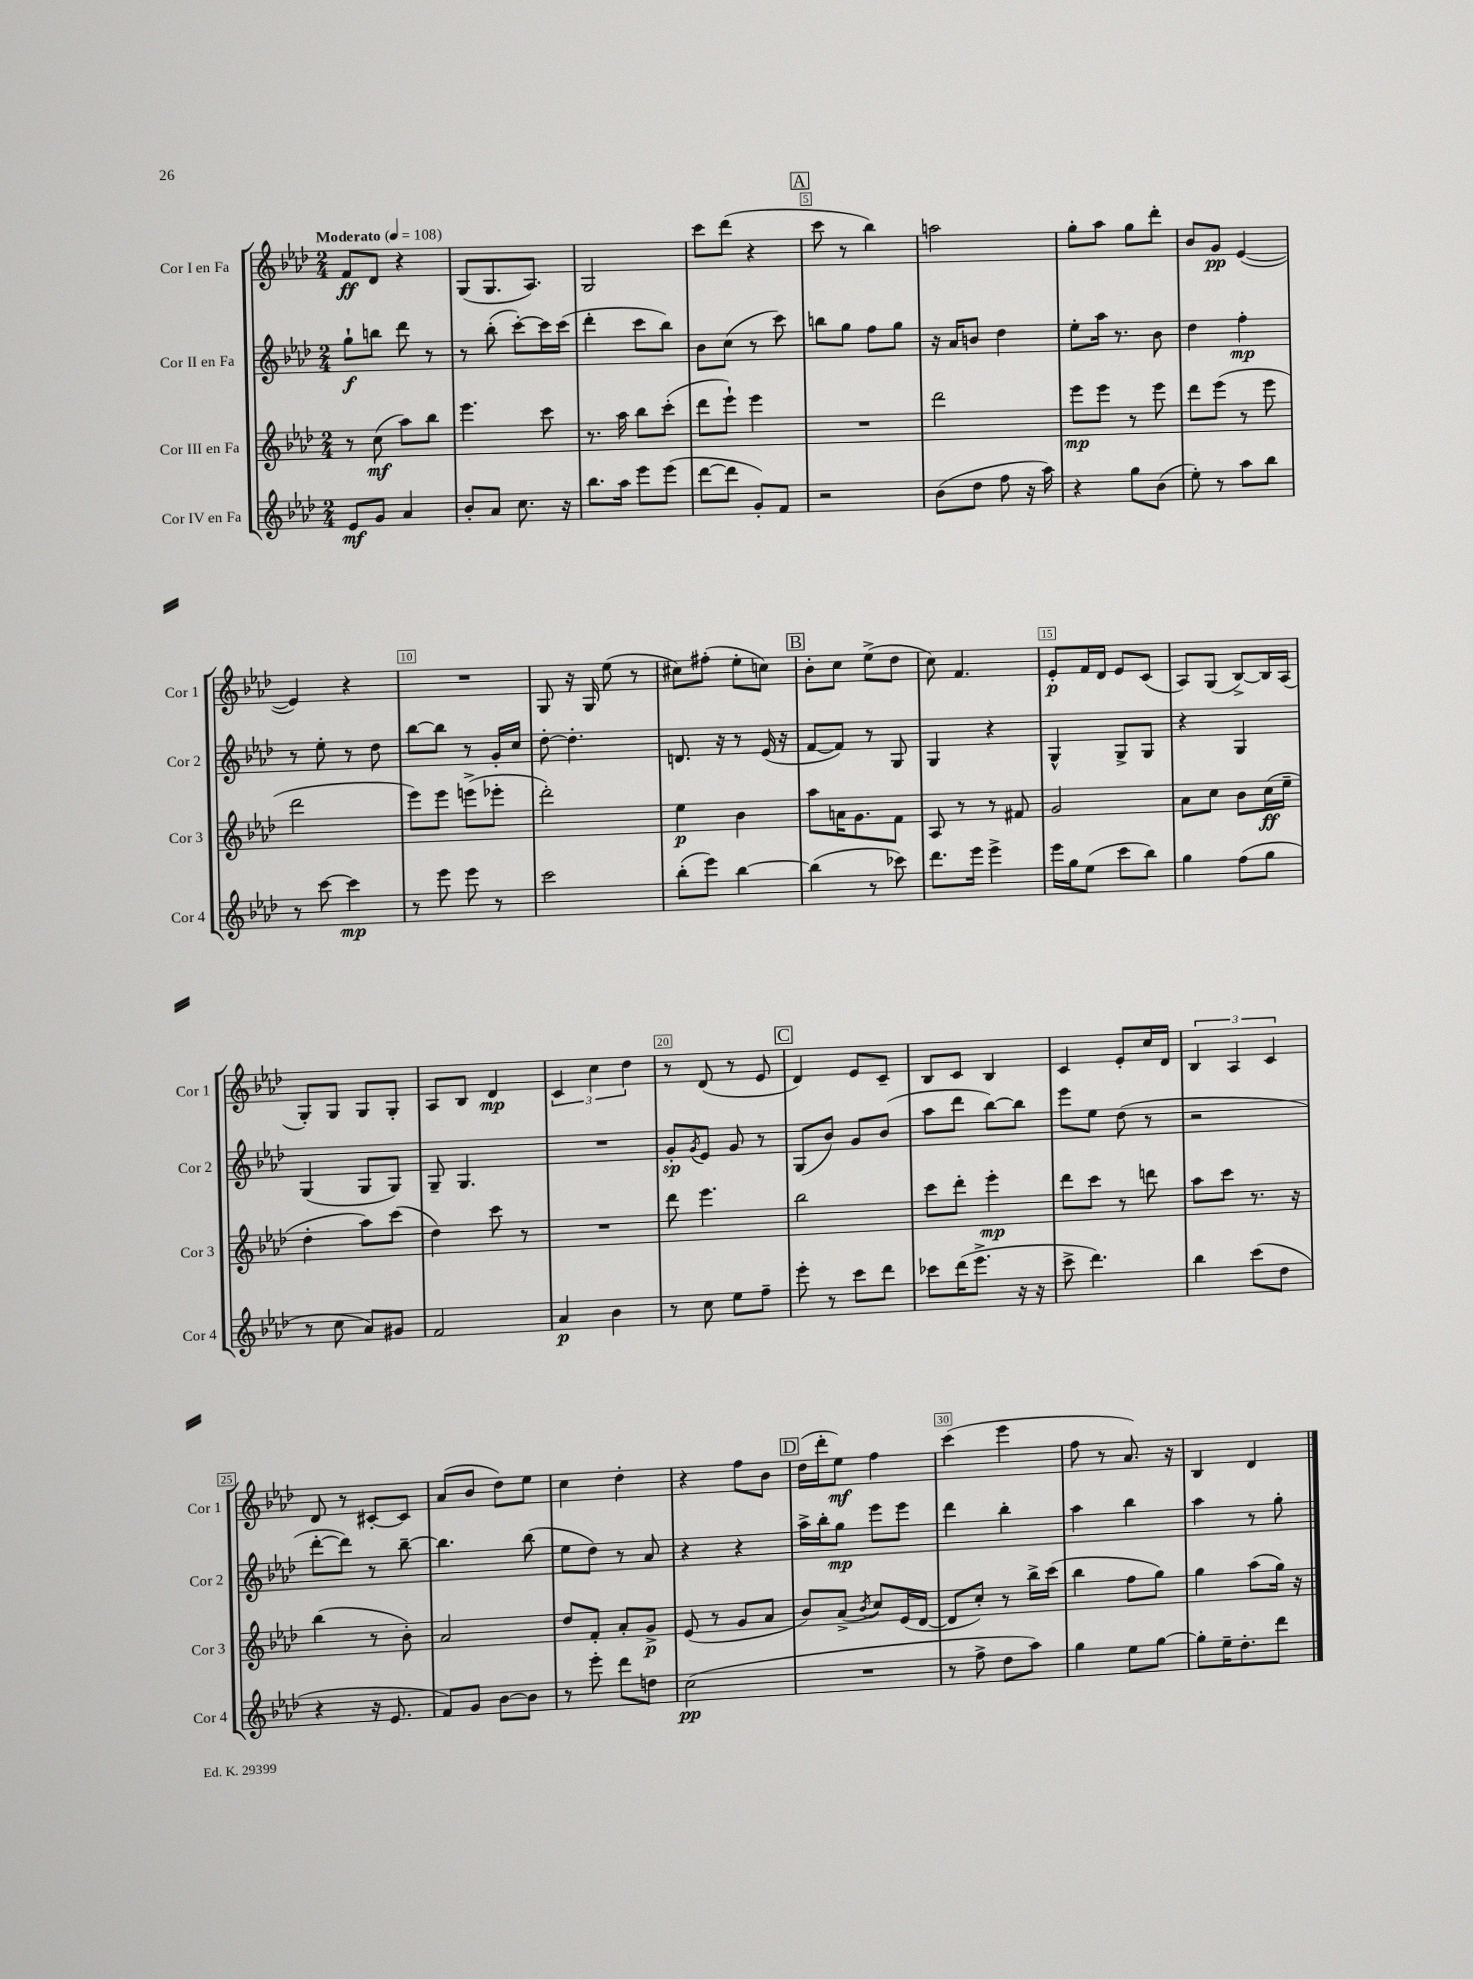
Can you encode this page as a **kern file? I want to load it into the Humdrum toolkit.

**kern	**dynam	**kern	**dynam	**kern	**dynam	**kern	**dynam
*part4	*part4	*part3	*part3	*part2	*part2	*part1	*part1
*staff4	*staff4	*staff3	*staff3	*staff2	*staff2	*staff1	*staff1
*I"Cor IV en Fa	*	*I"Cor III en Fa	*	*I"Cor II en Fa	*	*I"Cor I en Fa	*
*I'Cor 4	*	*I'Cor 3	*	*I'Cor 2	*	*I'Cor 1	*
*clefG2	*	*clefG2	*	*clefG2	*	*clefG2	*
*k[b-e-a-d-]	*	*k[b-e-a-d-]	*	*k[b-e-a-d-]	*	*k[b-e-a-d-]	*
*M2/4	*	*M2/4	*	*M2/4	*	*M2/4	*
*MM108	*	*MM108	*	*MM108	*	*MM108	*
=1	=1	=1	=1	=1	=1	=1	=1
!	!	!	!	!	!	!LO:TX:a:B:t=Moderato	!
8e-/L	mf	8r	.	8gg`\L	f	8f/L	ff
8g/J	.	(8cc\	mf	8bbn\J	.	8d-/J	.
4a-/	.	8aa-\L)	.	8ddd-\	.	4r	.
.	.	8bb-\J	.	8r	.	.	.
=2	=2	=2	=2	=2	=2	=2	=2
8b-'/L	.	4.eee-\	.	8r	.	(8G/L	.
8a-/J	.	.	.	(8bb-'\	.	8.G/	.
8.cc\	.	.	.	[8ccc'\L)	.	.	.
.	.	.	.	.	.	8.A-/J)	.
.	.	8ccc\	.	16ccc\L]	.	.	.
16r	.	.	.	(16ccc\JJ	.	.	.
=3	=3	=3	=3	=3	=3	=3	=3
8.bb-\L	.	8.r	.	4ddd-'\	.	2G/	.
16aa-\Jk	.	16aa-\	.	.	.	.	.
8eee-\L	.	8bb-\L	.	8ccc\L	.	.	.
(8eee-\J	.	(8ccc'\J	.	8bb-\J)	.	.	.
=4	=4	=4	=4	=4	=4	=4	=4
[8ddd-\L	.	8ddd-\L	.	8b-\L	.	8ccc\L	.
8ddd-\J]	.	8eee-`\J)	.	(8cc\J	.	(8ddd-\J	.
8g'/L)	.	4eee-\	.	8r	.	4r	.
8f/J	.	.	.	8ccc\)	.	.	.
!!LO:REH:place=s1:t=A
=5	=5	=5	=5	=5	=5	=5	=5
2r	.	2r	.	8bbn\L	.	8ccc\	.
.	.	.	.	8gg\J	.	8r	.
.	.	.	.	8ff\L	.	4bb-\)	.
.	.	.	.	8gg\J	.	.	.
=6	=6	=6	=6	=6	=6	=6	=6
(8b-\L	.	2ddd-\	.	16r	.	2aan\	.
.	.	.	.	16a-/KL	.	.	.
8dd-\J	.	.	.	8bn/J	.	.	.
8ff\	.	.	.	4dd-\	.	.	.
16r	.	.	.	.	.	.	.
16aa-\)	.	.	.	.	.	.	.
=7	=7	=7	=7	=7	=7	=7	=7
4r	.	8eee-\L	mp	8ee-'\L	.	8gg'\L	.
.	.	8eee-\J	.	16aa-\Jk	.	8aa-\J	.
.	.	.	.	8.r	.	.	.
8gg\L	.	8r	.	.	.	8gg\L	.
(8b-\J	.	8eee-\	.	8b-\	.	8ddd-'\J	.
=8	=8	=8	=8	=8	=8	=8	=8
8ee-'\)	.	8ddd-\L	.	4dd-\	.	8b-/L	.
8r	.	(8eee-\J	.	.	.	8g/J	pp
8aa-\L	.	8r	.	4ff'\	mp	([4e-/	.
8bb-\J	.	8eee-\	.	.	.	.	.
!!LO:LB:g=z
=9	=9	=9	=9	=9	=9	=9	=9
8r	.	2ddd-\	.	8r	.	4e-/])	.
[8ccc\	.	.	.	8ee-'\	.	.	.
4ccc\]	mp	.	.	8r	.	4r	.
.	.	.	.	8dd-\	.	.	.
=10	=10	=10	=10	=10	=10	=10	=10
8r	.	8eee-\L)	.	[8bb-\L	.	2r	.
8eee-\	.	8eee-\J	.	8bb-\J]	.	.	.
8eee-\	.	(8eeen^\L	.	8r	.	.	.
8r	.	8eee-X'\J	.	16g'/LL	.	.	.
.	.	.	.	16cc/JJ	.	.	.
=11	=11	=11	=11	=11	=11	=11	=11
2ccc\	.	2ddd-'\)	.	[8dd-'\	.	8G/	.
.	.	.	.	4.dd-'\]	.	16r	.
.	.	.	.	.	.	16G/	.
.	.	.	.	.	.	(8ee-\	.
.	.	.	.	.	.	8r	.
=12	=12	=12	=12	=12	=12	=12	=12
(8bb-'\L	.	4ee-\	p	8.dn/	.	8cc#X\L)	.
8eee-\J)	.	.	.	.	.	(8ff#X'\J	.
.	.	.	.	16r	.	.	.
[4bb-\	.	4b-\	.	8r	.	8ee-'\L	.
.	.	.	.	(16e-/	.	8ccn\J)	.
.	.	.	.	16r	.	.	.
!!LO:REH:place=s1:t=B
=13	=13	=13	=13	=13	=13	=13	=13
(4bb-\]	.	8aa-\L	.	[8f/L	.	8b-'\L	.
.	.	16an\K	.	8f/J])	.	8cc\J	.
.	.	8.g\	.	.	.	.	.
8r	.	.	.	8r	.	(8ee-^\L	.
8ccc-X\)	.	8f\J	.	8G/	.	8dd-\J	.
=14	=14	=14	=14	=14	=14	=14	=14
8.ddd-\L	.	8A-/	.	4G/	.	8cc\)	.
.	.	8r	.	.	.	4.f/	.
16eee-\Jk	.	.	.	.	.	.	.
4eee-^\	.	8r	.	4r	.	.	.
.	.	8f#X/	.	.	.	.	.
=15	=15	=15	=15	=15	=15	=15	=15
16eee-\LL	.	2g/	.	4G^^/	.	8e-'/L	p
16gg\J	.	.	.	.	.	.	.
(8ee-\J	.	.	.	.	.	16f/L	.
.	.	.	.	.	.	16d-/JJ	.
8ccc\L	.	.	.	8G^/L	.	8e-/L	.
8bb-\J)	.	.	.	8G/J	.	(8c/J	.
=16	=16	=16	=16	=16	=16	=16	=16
4gg\	.	8a-\L	.	4r	.	8A-/L)	.
.	.	8cc\J	.	.	.	(8G/J	.
(8ff\L	.	8b-\L	.	4G/	.	[8B-^/L)	.
8gg\J	.	(16cc\L	ff	.	.	16B-/L]	.
.	.	16ee-~\JJ	.	.	.	(16A-/JJ	.
!!LO:LB:g=z
=17	=17	=17	=17	=17	=17	=17	=17
8r	.	4dd-'\	.	(4G/	.	8G'/L)	.
8cc\	.	.	.	.	.	8G/J	.
8a-/L)	.	8aa-\L)	.	8G/L	.	8G/L	.
8g#X/J	.	(8ccc\J	.	8G/J)	.	8G'/J	.
=18	=18	=18	=18	=18	=18	=18	=18
2f/	.	4dd-\)	.	8G~/	.	8A-/L	.
.	.	.	.	4.G/	.	8B-/J	.
.	.	8ccc\	.	.	.	4d-/	mp
.	.	8r	.	.	.	.	.
=19	=19	=19	=19	=19	=19	=19	=19
4a-/	p	2r	.	2r	.	6c/	.
.	.	.	.	.	.	6cc\	.
4b-\	.	.	.	.	.	.	.
.	.	.	.	.	.	6dd-\	.
=20	=20	=20	=20	=20	=20	=20	=20
8r	.	8ddd-\	.	8g'/L	sp	8r	.
.	.	.	.	8qg/	.	.	.
8cc\	.	4.eee-\	.	8e-/J	.	(8d-/	.
8ee-\L	.	.	.	8g/	.	8r	.
8ff~\J	.	.	.	8r	.	8e-/	.
!!LO:REH:place=s1:t=C
=21	=21	=21	=21	=21	=21	=21	=21
8eee-'\	.	2bb-\	.	(8G/L	.	4d-/)	.
8r	.	.	.	8b-/J)	.	.	.
8ccc\L	.	.	.	8g/L	.	8e-/L	.
8ddd-\J	.	.	.	(8b-/J	.	8c~/J	.
=22	=22	=22	=22	=22	=22	=22	=22
8ccc-X\L	.	8ccc\L	.	8aa-\L	.	8B-/L	.
(16ddd-\K	.	8ddd-'\J	.	8ddd-\J	.	8c/J	.
8.eee-^\J	.	.	.	.	.	.	.
.	.	4eee-'\	mp	[8bb-\L)	.	4B-/	.
16r	.	.	.	8bb-\J]	.	.	.
16r	.	.	.	.	.	.	.
=23	=23	=23	=23	=23	=23	=23	=23
8ccc^\	.	8ddd-\L	.	8eee-\L	.	4c/	.
4.ddd-\)	.	8ccc\J	.	8ee-\J	.	.	.
.	.	8r	.	(8dd-\	.	8e-'/L	.
.	.	8dddn\	.	8r	.	16cc/L	.
.	.	.	.	.	.	16d-/JJ	.
=24	=24	=24	=24	=24	=24	=24	=24
4bb-\	.	8aa-\L	.	2r	.	6B-/	.
.	.	8ccc\J	.	.	.	.	.
.	.	.	.	.	.	6A-/	.
(8ccc\L	.	8.r	.	.	.	.	.
.	.	.	.	.	.	6c/	.
8dd-\J	.	.	.	.	.	.	.
.	.	16r	.	.	.	.	.
!!LO:LB:g=z
=25	=25	=25	=25	=25	=25	=25	=25
4r	.	(4bb-\	.	[8ddd-'\L	.	8d-/	.
.	.	.	.	8ddd-\J])	.	8r	.
16r	.	8r	.	8r	.	[8c#X'/L	.
8.e-/	.	.	.	.	.	.	.
.	.	8b-'\)	.	[8bb-~\	.	8c#/J]	.
=26	=26	=26	=26	=26	=26	=26	=26
8f/L)	.	2a-/	.	4.bb-\]	.	(8a-/L	.
8g/J	.	.	.	.	.	8b-/J	.
[8b-\L	.	.	.	.	.	8dd-\L)	.
8b-\J]	.	.	.	(8bb-\	.	8ee-\J	.
=27	=27	=27	=27	=27	=27	=27	=27
8r	.	8dd-/L	.	8ee-\L	.	4cc\	.
8eee-'\	.	8f'/J	.	8dd-\J)	.	.	.
8ddd-\L	.	8a-'/L	.	8r	.	4dd-'\	.
8ddn\J	.	8g^/J	p	8a-/	.	.	.
=28	=28	=28	=28	=28	=28	=28	=28
(2cc\	pp	(8e-/	.	4r	.	4r	.
.	.	8r	.	.	.	.	.
.	.	8g/L	.	4r	.	8ff\L	.
.	.	8a-/J	.	.	.	8b-\J	.
!!LO:REH:place=s1:t=D
=29	=29	=29	=29	=29	=29	=29	=29
2r	.	8b-/L)	.	16aa-^\LL	.	(16dd-\LL	.
.	.	.	.	16bb-'\J	.	16ddd-'\J	.
.	.	(8a-^/J	.	8gg\J	mp	8ee-\J)	mf
.	.	8qb-/	.	.	.	.	.
.	.	8cc/L)	.	8eee-\L	.	4ff\	.
.	.	(16e-/L	.	8eee-\J	.	.	.
.	.	[16d-/JJ	.	.	.	.	.
=30	=30	=30	=30	=30	=30	=30	=30
8r	.	8d-/L]	.	4ddd-\	.	(4ccc\	.
8ff^\	.	8cc'/J)	.	.	.	.	.
8dd-\L	.	8r	.	4bb-'\	.	4eee-\	.
8aa-\J)	.	16bb-^\LL	.	.	.	.	.
.	.	(16ccc\JJ	.	.	.	.	.
=31	=31	=31	=31	=31	=31	=31	=31
4gg\	.	4bb-\	.	4aa-\	.	8ff\	.
.	.	.	.	.	.	8r	.
8ee-\L	.	8ff\L	.	4bb-\	.	8.a-/)	.
[8gg\J	.	8gg\J)	.	.	.	.	.
.	.	.	.	.	.	16r	.
=32	=32	=32	=32	=32	=32	=32	=32
8gg'\L]	.	4gg\	.	4aa-\	.	4B-/	.
16ee-~\K	.	.	.	.	.	.	.
8.dd-'\	.	.	.	.	.	.	.
.	.	(8aa-\L	.	8r	.	4d-/	.
8ddd-\J	.	16gg\Jk)	.	8gg'\	.	.	.
.	.	16r	.	.	.	.	.
==	==	==	==	==	==	==	==
*-	*-	*-	*-	*-	*-	*-	*-
